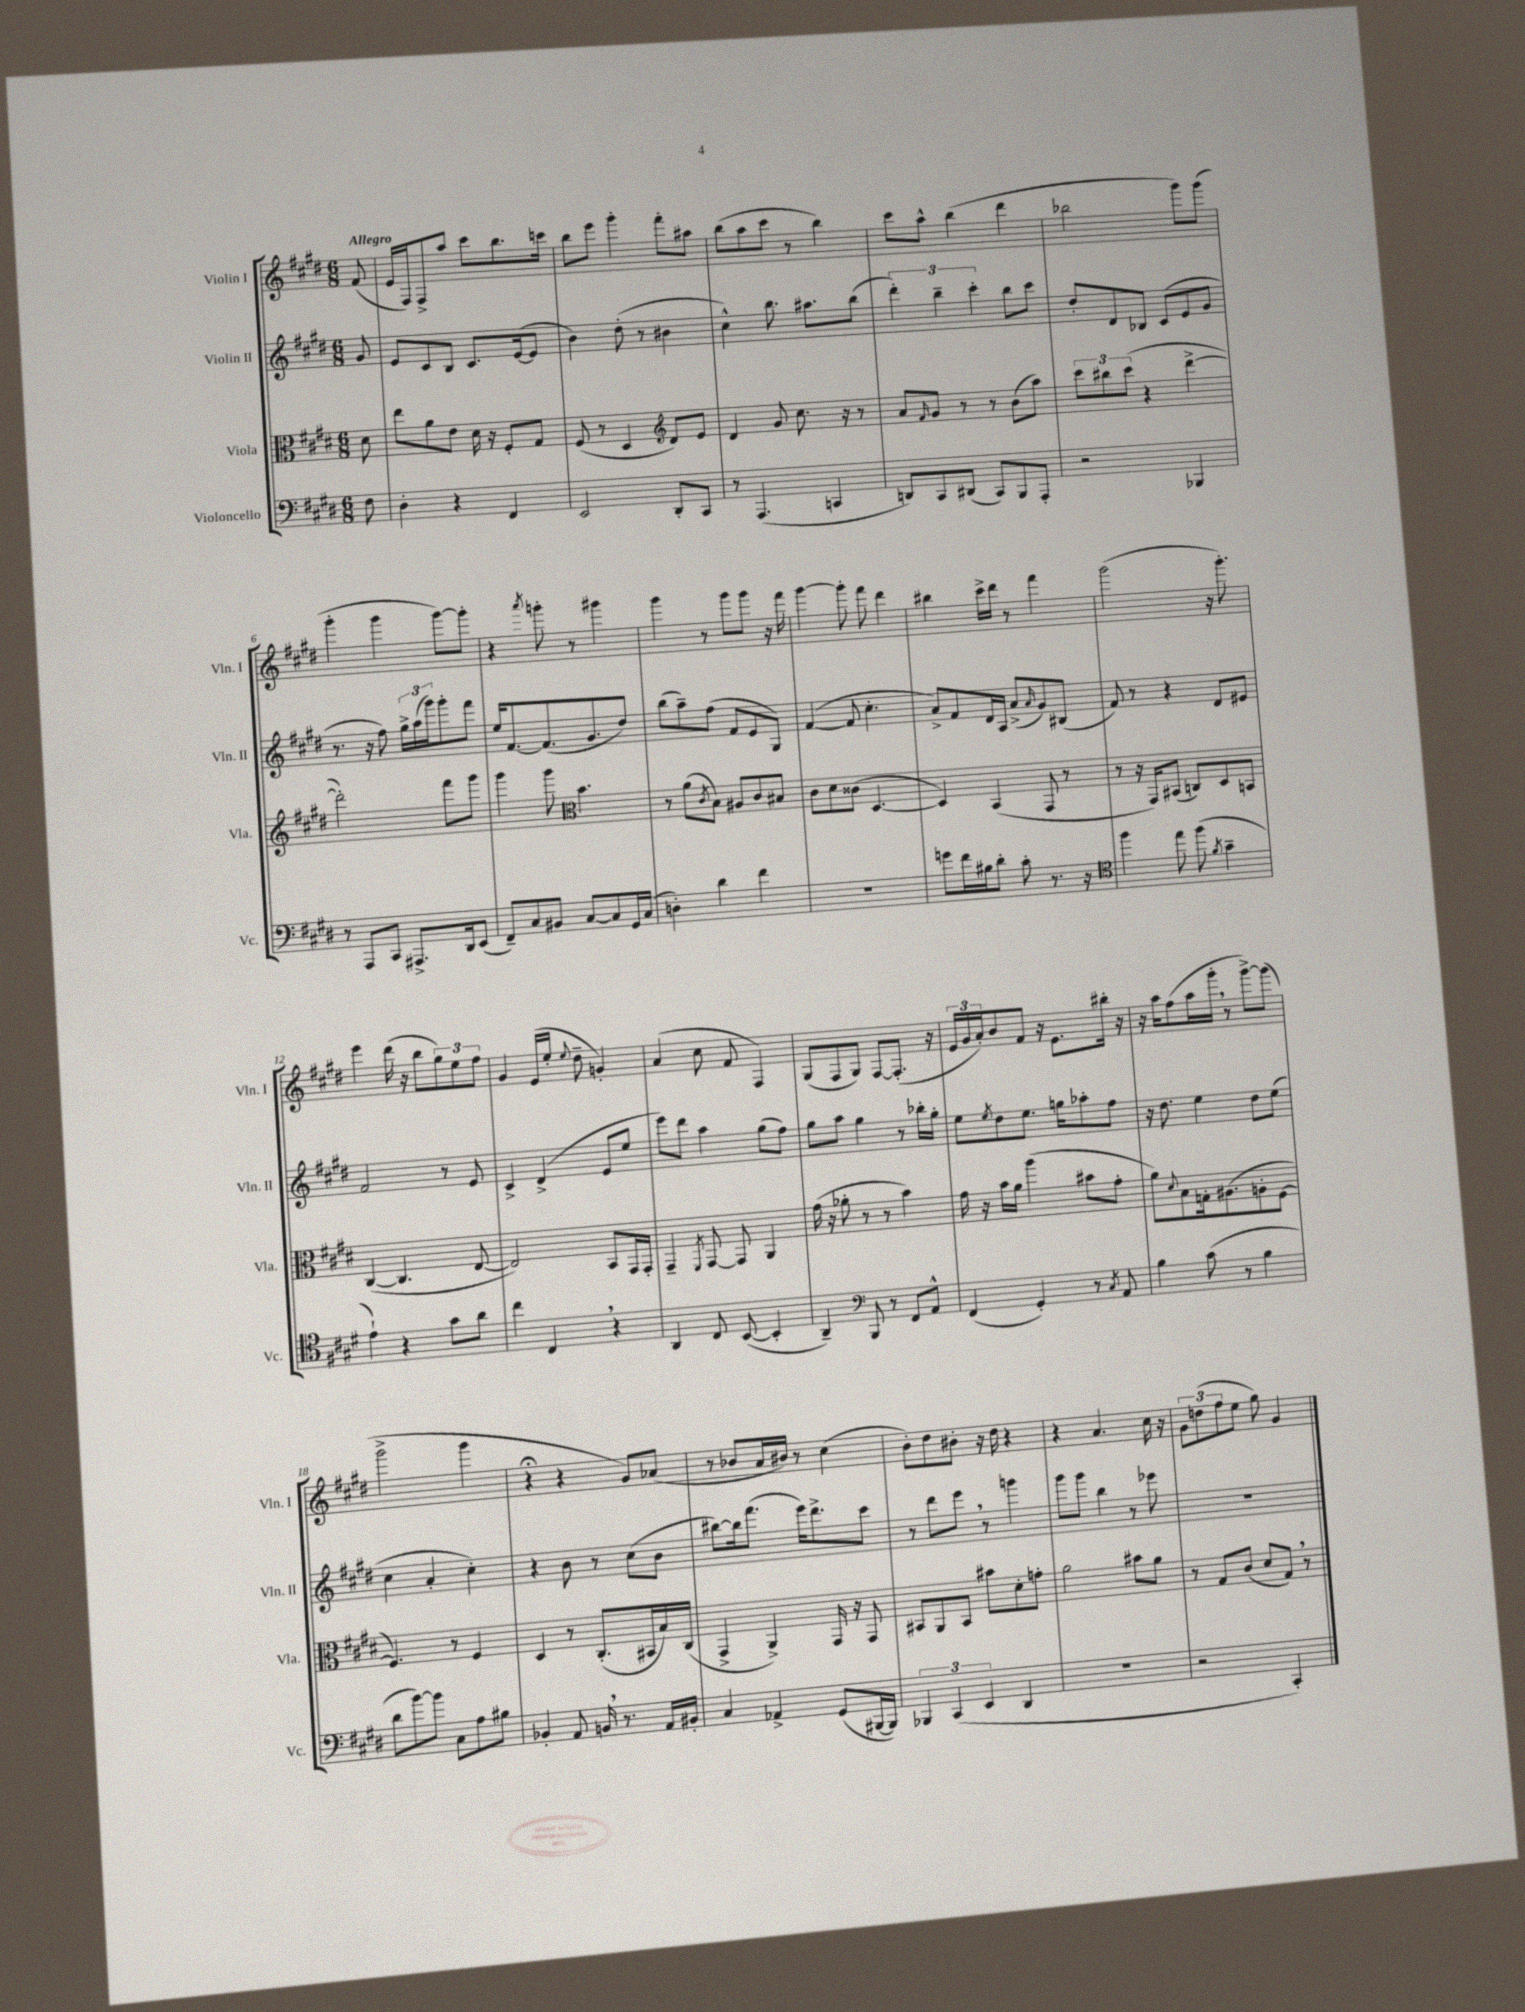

**kern	**kern	**kern	**kern
*part4	*part3	*part2	*part1
*staff4	*staff3	*staff2	*staff1
*I"Violoncello	*I"Viola	*I"Violin II	*I"Violin I
*I'Vc.	*I'Vla.	*I'Vln. II	*I'Vln. I
*clefF4	*clefC3	*clefG2	*clefG2
*k[f#c#g#d#]	*k[f#c#g#d#]	*k[f#c#g#d#]	*k[f#c#g#d#]
*M6/8	*M6/8	*M6/8	*M6/8
=	=	=	=
!	!	!	!LO:TX:a:B:t=Allegro
8F#\	8d#\	8g#/	(8f#/
=1	=1	=1	=1
4D#'\	8ee\L	8e/L	16e/LL
.	.	.	16F#/J)
.	8a\	8c#/	8F#^/
4r	8e\J	8B/J	8aa/J
.	16d#\	8.c#/L	8ccc#\L
.	16r	.	.
4FF#/	8F#'/L	.	8.bb\
.	.	([16e/k	.
.	8G#/J	8e/J]	.
.	.	.	16cccn\Jk
=2	=2	=2	=2
2EE/	(8F#/	4b\)	8bb\L
.	8r	.	8eee\J
.	4D#/	(8dd#'\	4ggg#'\
.	.	8r	.
*	*clefG2	*	*
8DD#'/L	8d#/L)	4b#X\	8fff#'\L
8CC#/J	8e/J	.	8aa#X\J
=3	=3	=3	=3
8r	4d#/	4cc#^^\)	(8bb\L
(4.AAA/	.	.	8aa\
.	8g#/	8.bb\	8ccc#\J
.	8.cc#\	.	8r
.	.	8.aa#X\L	.
4CCn/	.	.	4bb\)
.	16r	.	.
.	8r	(8bb\J	.
=4	=4	=4	=4
8DDn/L)	8a/L	6ddd#'\)	8ccc#\L
.	16qqf#/	.	.
8CC#/	8g#/J	.	8aa^^\J
.	.	6bb~\	.
(8DD#X/J	8r	.	(4bb\
.	.	6ccc#'\	.
8CC#/L)	8r	.	.
8BBB/	(8b\L	8bb\L	4ddd#\
8AAA'/J	8aa\J)	8ccc#\J	.
=5	=5	=5	=5
2r	12ccc#\L	8dd#'/L	2bb-X\
.	12bb#X\	.	.
.	.	8d#/	.
.	(12ccc#\J	.	.
.	4r	8B-X/J	.
.	.	(8c#/L	.
4BBB-X/	[4ddd#^\	8e/	8ggg#\L)
.	.	8g#/J	(8ggg#\J
!!LO:LB:g=z
=6	=6	=6	=6
8r	2ddd#'\])	8.r	4ggg#'\
8AAA/L	.	.	.
.	.	16r	.
8CC#/J	.	8ff#\)	4ggg#\
8.AAA#X^/L	.	24gg#^\LL	.
.	.	(24aa\	.
.	.	24ggg#\J)	.
.	8fff#\L	8ggg#'\	[8ggg#\L)
16DD#/k	.	.	.
(8EE/J	8ggg#\J	8fff#\J	8ggg#'\J]
=7	=7	=7	=7
8FF#~/L)	4ggg#\	16ee/KL	4r
.	.	[8.f#/	.
8C#/	.	.	.
.	.	.	8qaaa/
8BB#X/J	8ggg#\	(8.f#/]	8gggn'\
*	*clefC3	*	*
[8C#/L	4.b\	.	8r
.	.	8.g#/	.
8C#/]	.	.	4ggg#X\
16GG#/L	.	8dd#/J)	.
(16C#/JJ	.	.	.
=8	=8	=8	=8
4Dn'\)	8r	(8bb\L	4ggg#\
.	(8a\L	8aa~\)	.
.	8qc#/	.	.
4d#\	8B\J)	(8ff#\J	8r
.	8A#X/L	8f#/L	8ggg#\L
4f#\	8c#/	8e/	8ggg#\J
.	8B#X/J	8G#/J)	16r
.	.	.	16fff#\
=9	=9	=9	=9
2.r	8c#\L	([4f#/	[4ggg#\
.	8d#\	.	.
.	(8c##X\J	8f#/]	8ggg#'\]
.	[4.D#/	4.cc#'\	8fff#\
.	.	.	4ddd#\
=10	=10	=10	=10
8gn\L	4D#/])	8a^/L)	4bb#X\
16f#\L	.	8f#/	.
16B#X\J	.	.	.
8d#'\J	(4BB/	16d#/L	16ccc#^\LL
.	.	16A/JJ	16ddd#\JJ
8c#'\	.	(8a^/L	8r
.	.	16qqa/	.
8.r	8GG#/	8g#/)	4fff#\
.	8r	(8B#X/J	.
16r	.	.	.
=11	=11	=11	=11
*clefC4	*	*	*
4ff#\	8r	8f#/)	(2ggg#\
.	16r	8r	.
.	16GG#/KL)	.	.
8ee\	(8BB#X/J	4r	.
(8ff#\	8Cn/L)	.	.
8qf#/	.	.	.
4g#~\	8D#/	8d#/L	16r
.	.	.	8.ggg#'\)
.	8BBn/J	8e#X/J	.
!!LO:LB:g=z
=12	=12	=12	=12
4e`\)	([4C#/	2f#/	4eee\
4r	4.C#/]	.	(16ddd#\
.	.	.	16r
.	.	.	8bb\L
8g#\L	.	8r	12gg#\)
.	.	.	12ee\
8a\J	[8E/	8e/	.
.	.	.	12ff#\J
=13	=13	=13	=13
4cc#\	2E/])	4c#^/	4g#/
4C#,/	.	(4d#^/	(16e/LL
.	.	.	16ee'/JJ
.	.	.	8qqee/
.	.	.	8dd#~\
4r	8BB/L	8e/L	4gn'/)
.	16GG#/L	8ee/J	.
.	16GG#'/JJ	.	.
=14	=14	=14	=14
4AA/	4GG#~/	8eee\L)	(4a/
.	.	8ddd#\J	.
.	8qFF#/	.	.
8C#/	[8GG#/	4aa\	8cc#\
([8BB/	8GG#/]	.	8f#/
4BB'/]	4AA/	(8gg#\L	4F#/)
.	.	8ff#\J)	.
=15	=15	=15	=15
4AA~/)	(16g#\	8gg#\L	(8G#/L
.	16r	.	.
.	8a-X'\	8aa\J	8F#/
*clefF4	*	*	*
8BBB/	8r	4gg#\	8G#/J)
8r	8r	.	[8F#/L
8FF#/L	4b\)	8r	(8.F#'/J]
8AA^^/J	.	16bb-X'\LL	.
.	.	16gg#'\JJ	16r
=16	=16	=16	=16
(4FF#/	16g#\	8ee\L	24e/LL
.	.	.	24g#/
.	16r	.	.
.	.	.	24a'/J)
.	.	8qee/	.
.	16b\LL	8dd#\	8b/
.	16a\JJ	.	.
4GG#'/)	(4aa\	8.ee\J	8f#/J
.	.	.	16r
.	.	16ggn\KL	8.e\L
8r	8b#X\L	8aa-X'\	.
8qC#/	.	.	.
8AA/	8g#'\J	8ff#\J	16bb#X'\Jk
.	.	.	16r
=17	=17	=17	=17
4B\	8a\L)	16r	16r
.	.	8.dd#\	16aa\KL
.	8qqd#/	.	.
.	8B\	.	(8ff#\
(8c#\	16Gn'\k	4ee\	16aa\L
.	(8.A#X\	.	16ggg#',\JJ
8r	.	.	8r
4B\	8An'\	8dd#\L	[8ggg#^\L)
.	[8F#\J	(8ee\J	(8ggg#\J]
!!LO:LB:g=z
=18	=18	=18	=18
8d#\L	4.F#/])	4cc#\	2ggg#^\
[8b\)	.	.	.
8b\J]	.	4a'/	.
8C#\L	8r	.	.
8A\	4F#/	4cc#'\)	4ggg#\
8B#X\J	.	.	.
=19	=19	=19	=19
4BB-X'/	4D#/	4r	4r;<
8AA/	8r	8b\	4r
16BBn,/	(8.C#'/L	8r	.
8.r	.	.	.
.	.	(8cc#\L	8g#/L)
.	16BB#X/L	.	.
16AA/LL	16B/)	8b\J	(8a-X/J
16BB#X'/JJ	(16C#/JJ	.	.
=20	=20	=20	=20
4C#/	4GG#^/	[8bb#X\L)	8r
.	.	16bb#\k]	8b-X/L
.	.	(8.fff#\J	.
4AA-X^/	4AA^/)	.	16a/L
.	.	.	16b#X/JJ)
.	.	16eee\KL)	8r
.	.	8.ddd#^\	.
(8GG#/L	16GG#/	.	(4cc#\
.	16r	.	.
[16BBB#X/L	8GG#/	8ccc#\J	.
16BBB#/JJ])	.	.	.
=21	=21	=21	=21
6BBB-X/	8BB#X/L	8r	8b'\L)
.	8AA/	8ddd#\L	8dd#\
(6CC#/	.	.	.
.	8BB#/J	8eee,\J	8b#X'\J
6EE/	.	.	.
.	8b#X\L	8r	16r
.	.	.	16dd#\
4DD#/	8d#'\	4gggn\	4r
.	8gn'\J	.	.
=22	=22	=22	=22
2.r	2a\	8ggg#\L	4r
.	.	8ggg#\J	.
.	.	4bb\	4.a/
.	8b#X\L	8r	.
.	8a\J	8eee-X\	16cc#\
.	.	.	16r
=23	=23	=23	=23
2r	8r	2.r	12g#\L
.	.	.	(12ddn\
.	8G#/L	.	.
.	.	.	12ff#\
.	(8c#/J	.	8ee\J
.	8d#/L	.	8gg#\)
4CC#'/)	8G#,/J)	.	4g#/
.	8r	.	.
==	==	==	==
*-	*-	*-	*-
